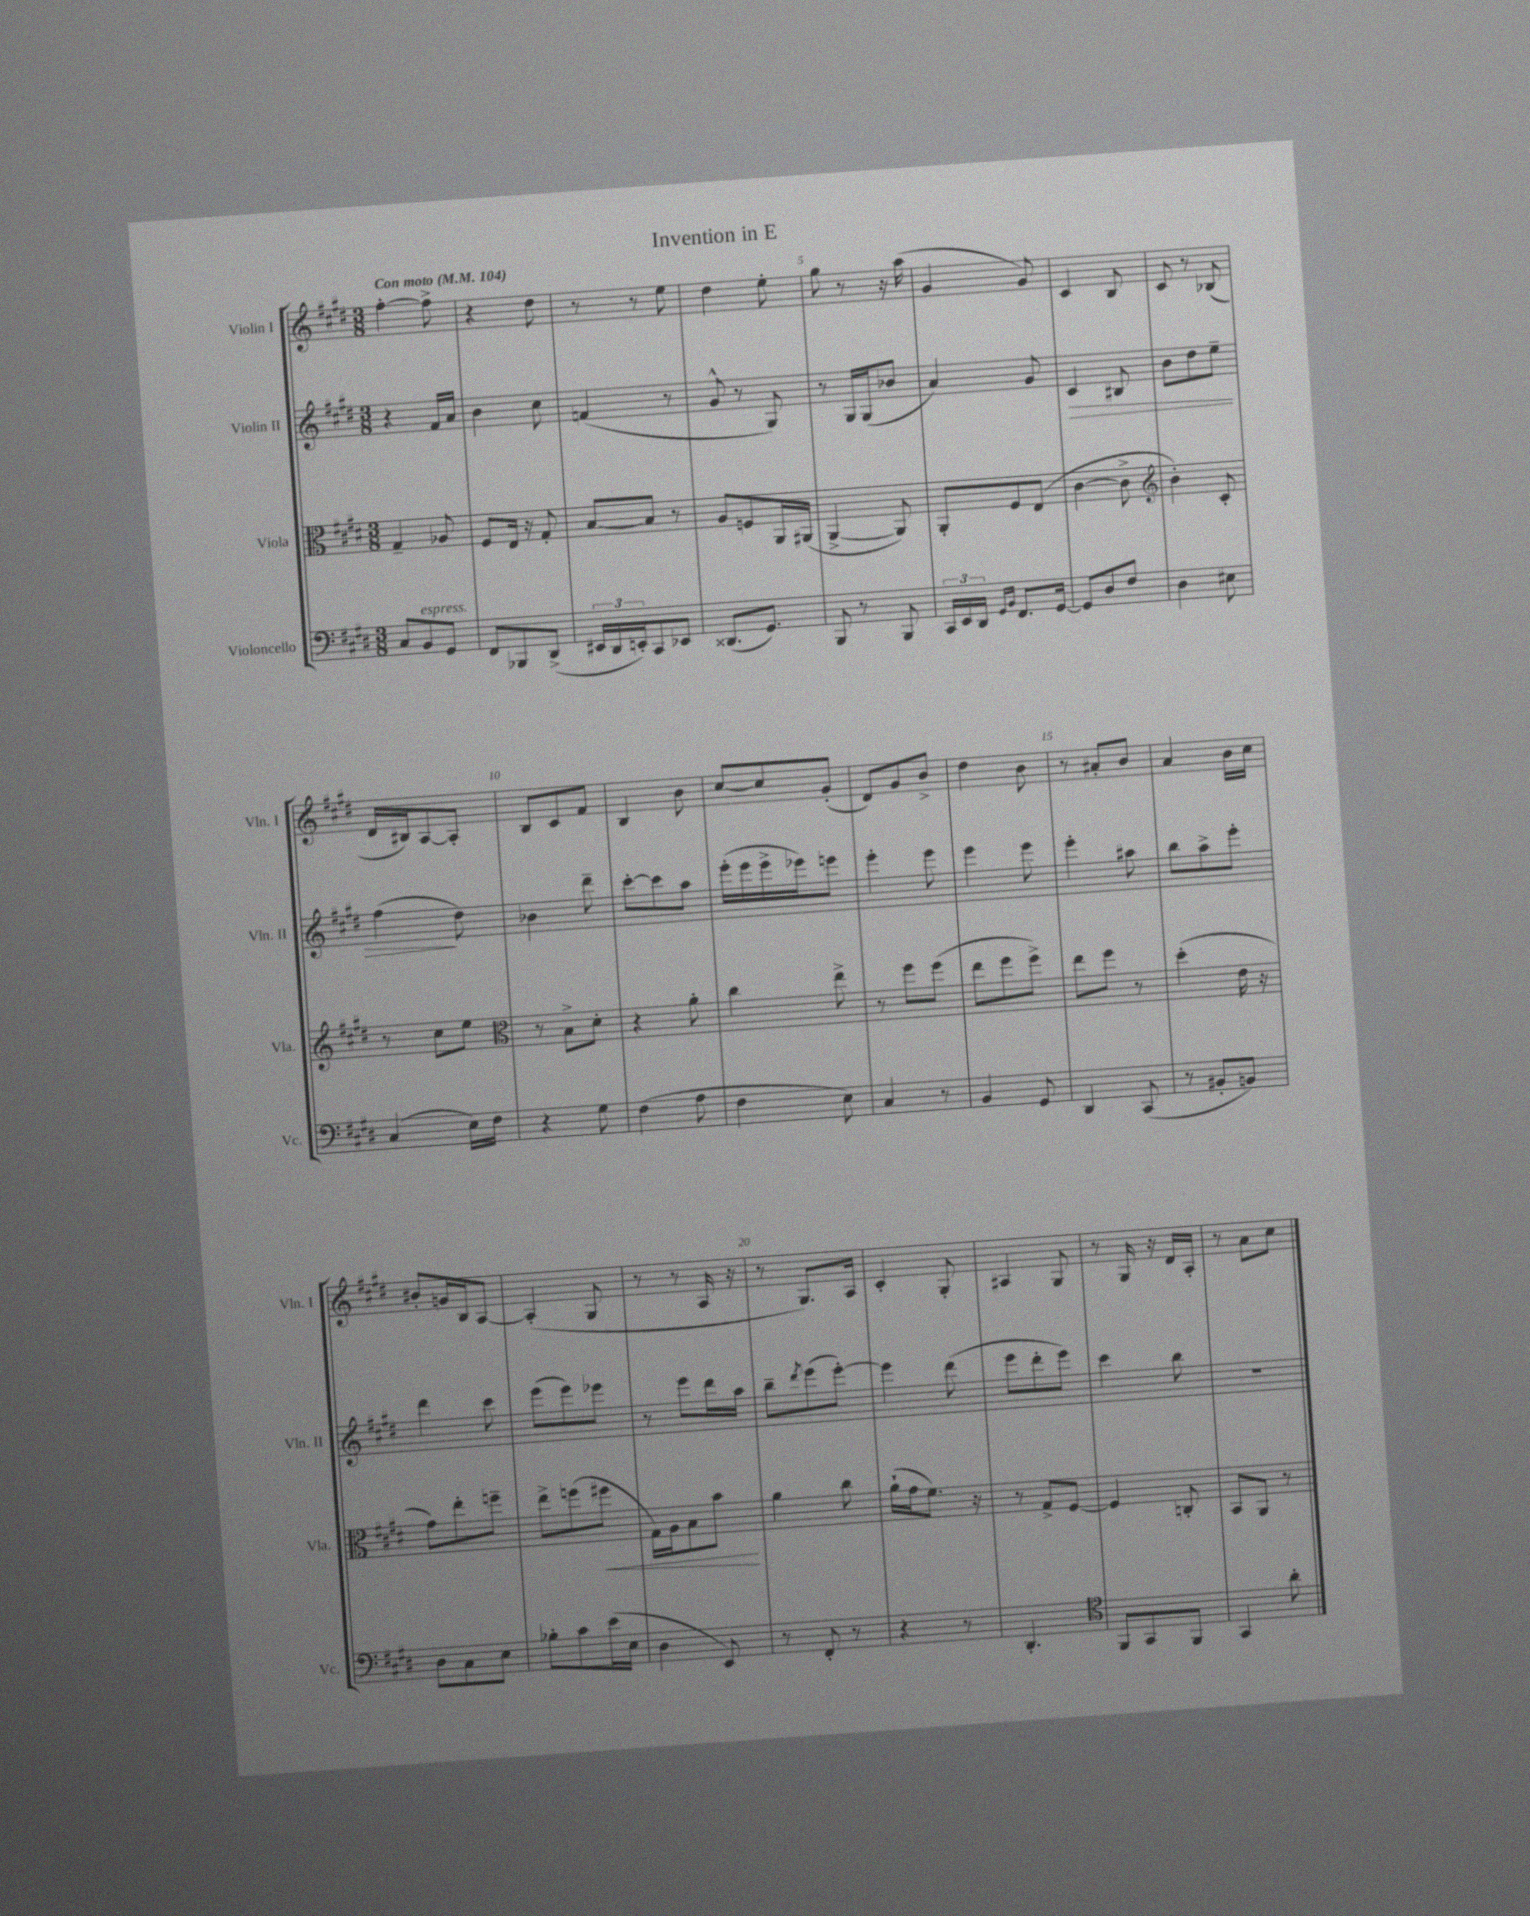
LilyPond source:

\header { title = "Invention in E" }
<<
\new StaffGroup <<
\new Staff = "s0" \with { instrumentName = "Violin I" shortInstrumentName = "Vln. I" } {
    \clef treble \key e \major \numericTimeSignature \time 3/8 \tempo "Con moto" 4 = 104
    fis''4~-. fis''8-> |
    r4 dis''8 |
    r8 r8 e''8 |
    dis''4 e''8-. |
    gis''8 r8 r16 a''16( |
    gis'4 gis'8) |
    cis'4 b8 |
    cis'8 r8 bes8( |
    dis'16 bis16) a8~ a8-. |
    b8 cis'8 fis'8 |
    b4 b'8 |
    cis''8~ cis''8 gis'8-.( |
    dis'8) gis'8 b'8-> |
    dis''4 b'8 |
    r8 ais'8-. b'8 |
    a'4 b'16 cis''16 |
    bis'8-. g'16 b16 a8~ |
    a4-.( gis8 |
    r8 r8 a16 r16 |
    r8 gis8.) a16 |
    cis'4-. gis8-. |
    ais4 gis8 |
    r8 gis16 r16 dis'16 a16-. |
    r8 a'8 cis''8 \bar "|." |
}
\new Staff = "s1" \with { instrumentName = "Violin II" shortInstrumentName = "Vln. II" } {
    \clef treble \key e \major \numericTimeSignature \time 3/8
    r4 fis'16 a'16 |
    b'4 cis''8 |
    f'4( r8 |
    gis'8-^ r8 gis8) |
    r8 gis16 gis16( bes'8 |
    a'4) gis'8 |
    cis'4\> bis8 |
    b'8 dis''8 e''8-- |
    fis''4\!( dis''8) |
    bes'4 dis'''8-- |
    cis'''8~-. cis'''8 a''8 |
    e'''16-.( e'''16 e'''16-> ees'''16) e'''8 |
    e'''4-. e'''8 |
    e'''4 e'''8 |
    e'''4-. ais''8 |
    b''8 a''8-> e'''8-. |
    dis'''4 cis'''8 |
    e'''8( e'''8) ees'''8 |
    r8 e'''8 dis'''16 a''16 |
    b''8-- \acciaccatura { dis'''8 } e'''8( e'''8~-.) |
    e'''4 dis'''8( |
    e'''8 dis'''8-. e'''8) |
    cis'''4 b''8 |
    R4. \bar "|." |
}
\new Staff = "s2" \with { instrumentName = "Viola" shortInstrumentName = "Vla." } {
    \clef alto \key e \major \numericTimeSignature \time 3/8
    gis4-- aes8 |
    fis8 e16 r16 gis8-. |
    b8~ b8 r8 |
    a8 f8 a,16 ais,16( |
    a,4~-> a,8) |
    a,8-. fis8 e8( |
    cis'4~ cis'8-> |
    \clef treble b'4-.) cis'8-. |
    r8 cis''8 e''8 |
    \clef alto r8 b8-> dis'8-. |
    r4 a'8-. |
    cis''4 e''8-> |
    r8 fis''8 fis''8( |
    e''8 fis''8 fis''8->) |
    e''8 fis''8 r8 |
    dis''4-.( e'16 r16 |
    gis'8) e''8-. f''8-- |
    e''8-> f''8( fis''8\< |
    gis16) a16 b8 b'8\! |
    a'4 cis''8 |
    a'16-!( gis'16 fis'8.) r16 |
    r8 gis8-> fis8~ |
    fis4 c8-. |
    b,8 a,8 r8 \bar "|." |
}
\new Staff = "s3" \with { instrumentName = "Violoncello" shortInstrumentName = "Vc." } {
    \clef bass \key e \major \numericTimeSignature \time 3/8
    cis8 b,8^\markup { \italic "espress." } gis,8 |
    fis,8 bes,,8 dis,8->( |
    \tuplet 3/2 { eis,16 dis,16 e,16-.) } cis,8 ees,8 |
    disis,8.( gis,8.) |
    b,,8 r8 b,,8 |
    \tuplet 3/2 { cis,16 e,16 dis,16 } \grace { gis,16 b,16 } fis,8. gis,16~ |
    gis,8 dis8 fis8 |
    dis4 eis8 |
    cis4( e16) fis16 |
    r4 gis8 |
    fis4( a8 |
    fis4 e8) |
    cis4 r8 |
    b,4 gis,8 |
    dis,4 cis,8( |
    r8 bis,8-. b,8) |
    dis8 cis8 e8 |
    bes8-. cis'8 e'16( e16 |
    dis4 e,8) |
    r8 fis,8-. r8 |
    r4 r8 |
    dis,4.-. |
    \clef tenor fis,8 gis,8 fis,8 |
    gis,4 a'8-. \bar "|." |
}
>>
>>
\layout { \context { \Score \override BarNumber.break-visibility = ##(#f #t #t) barNumberVisibility = #(every-nth-bar-number-visible 5) } }
